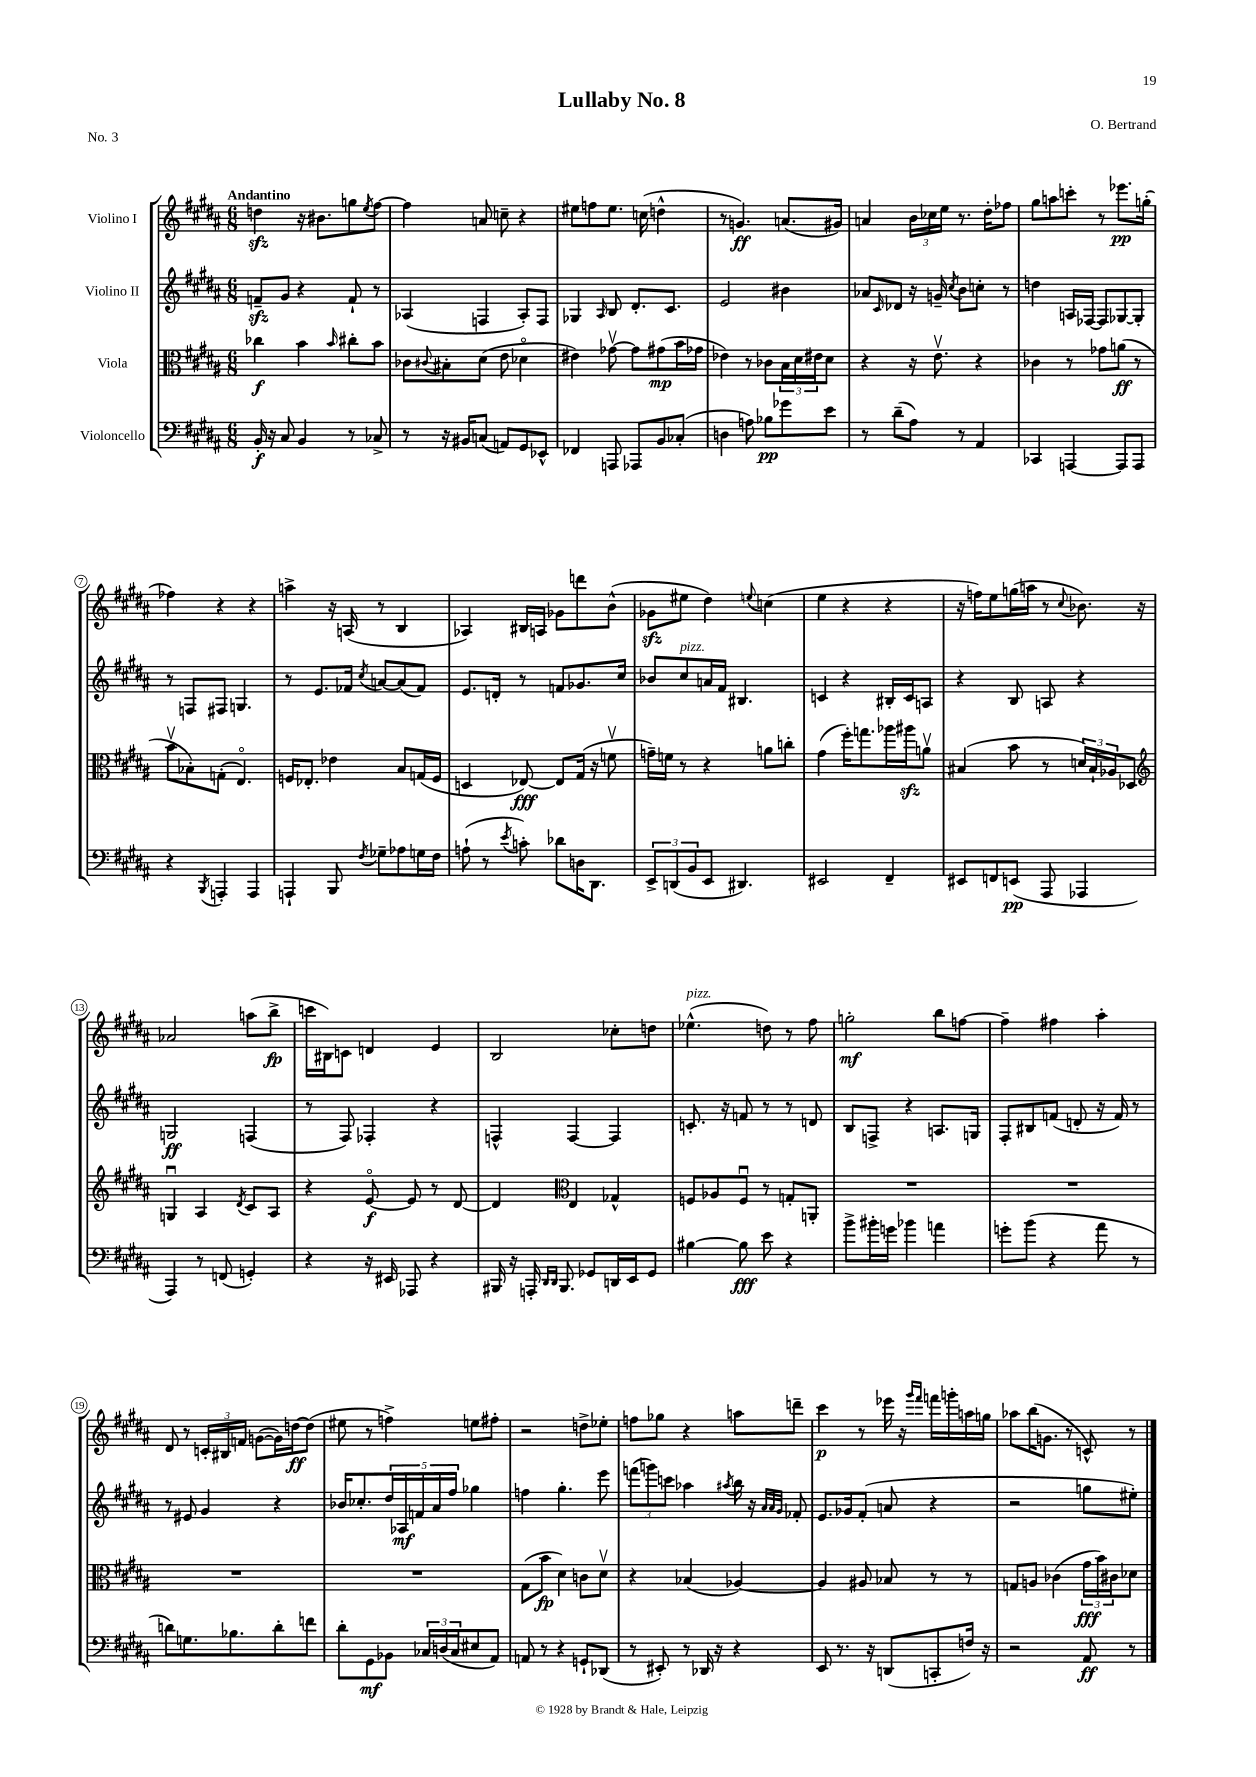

**kern	**dynam	**kern	**dynam	**kern	**dynam	**kern	**dynam
*part4	*part4	*part3	*part3	*part2	*part2	*part1	*part1
*staff4	*staff4	*staff3	*staff3	*staff2	*staff2	*staff1	*staff1
*I"Violoncello	*	*I"Viola	*	*I"Violino II	*	*I"Violino I	*
*clefF4	*	*clefC3	*	*clefG2	*	*clefG2	*
*k[f#c#g#d#a#]	*	*k[f#c#g#d#a#]	*	*k[f#c#g#d#a#]	*	*k[f#c#g#d#a#]	*
*M6/8	*	*M6/8	*	*M6/8	*	*M6/8	*
=1	=1	=1	=1	=1	=1	=1	=1
!	!	!	!	!	!	!LO:TX:a:B:t=Andantino	!
16BB'/	f	4cc-X\	f	8fnzz~/L	.	4ddnzz\	.
16r	.	.	.	.	.	.	.
8C#/	.	.	.	8g#/J	.	.	.
4BB/	.	4b\	.	4r	.	16r	.
.	.	.	.	.	.	8.b#X\L	.
.	.	16qqb/	.	.	.	.	.
8r	.	8cc#X'\L	.	8f`/	.	8ggn\	.
.	.	.	.	.	.	8qee/	.
8C-X^/	.	8b\J	.	8r	.	[8ff#\J	.
=2	=2	=2	=2	=2	=2	=2	=2
8r	.	8c-X\L	.	(4A-X/	.	4ff#\]	.
.	.	8qqc#X/	.	.	.	.	.
16r	.	8B#X'\	.	.	.	.	.
16BB#X/KL	.	.	.	.	.	.	.
(8Cn/J	.	(8d#\J	.	4Fn/	.	8an/	.
8AAn/L)	.	8e\	.	.	.	8ccn~\	.
8GG#/	.	4d-X\	.	8A-'/L)	.	4r	.
8EE-X^^/J	.	.	.	8F/J	.	.	.
=3	=3	=3	=3	=3	=3	=3	=3
4FF-X/	.	4e#X\)	.	4G-X/	.	8ee#X\L	.
.	.	.	.	.	.	8ffn\	.
.	.	.	.	16qqA#/	.	.	.
8AAAn/	.	[8g-Xv\	.	8B/	.	8.ee#\J	.
8AAA-X/L	.	8g-\L]	.	8.d#'/L	.	.	.
.	.	.	.	.	.	(16ccn\	.
8BB/	.	(8g#X\	mp	.	.	4ddn^^\	.
.	.	.	.	8.c#/J	.	.	.
(8C-X'/J	.	16b\L	.	.	.	.	.
.	.	16g-X\JJ	.	.	.	.	.
=4	=4	=4	=4	=4	=4	=4	=4
4Dn\	.	4e-X\)	.	2e/	.	8r	.
.	.	.	.	.	.	4.gn/)	ff
8An\)	.	8r	.	.	.	.	.
8B-X\L	pp	8c-X\L	.	.	.	.	.
8g-X\	.	24B\L	.	4b#X\	.	(8.an/L	.
.	.	24d#\	.	.	.	.	.
.	.	24e#X\J	.	.	.	.	.
8e\J	.	8d#\J	.	.	.	.	.
.	.	.	.	.	.	16g#X/Jk)	.
=5	=5	=5	=5	=5	=5	=5	=5
8r	.	4r	.	8a-X/L	.	4an/	.
.	.	.	.	16qqc#/	.	.	.
(8d#~\L	.	.	.	8d-X/J	.	.	.
8A#\J)	.	16r	.	16r	.	24b\LL	.
.	.	.	.	.	.	24cc-X\	.
.	.	8.ev\	.	16gn~/	.	.	.
.	.	.	.	.	.	24ee\JJ	.
.	.	.	.	8qcc#/	.	.	.
8r	.	.	.	8b\L	.	8.r	.
4AA#/	.	4r	.	8ccn'\J	.	.	.
.	.	.	.	.	.	16dd#'\KL	.
.	.	.	.	8r	.	8ff-X\J	.
=6	=6	=6	=6	=6	=6	=6	=6
4CC-X/	.	4c-X\	.	4ddn\	.	8gg#\L	.
.	.	.	.	.	.	8aan\	.
[4AAAn/	.	8r	.	16An/LL	.	8cccn'\J	.
.	.	.	.	[16F-X/JJ	.	.	.
.	.	8g-X\L	.	8F-/L]	.	8r	.
8AAA/L]	.	(8an\J	ff	[8G-X/	.	8.eee-X\L	pp
8AAA/J	.	8r	.	8G-'/J]	.	.	.
.	.	.	.	.	.	(16ggn'\Jk	.
!!LO:LB:g=z
=7	=7	=7	=7	=7	=7	=7	=7
4r	.	8bv\L	.	8r	.	4ff-X\)	.
.	.	8B-X'\)	.	8Fn/L	.	.	.
8qBBB/	.	.	.	.	.	.	.
4AAAn'/	.	(8Gn'\J	.	8F#X/J	.	4r	.
.	.	4.E/)	.	4.Gn/	.	.	.
4AAA/	.	.	.	.	.	4r	.
=8	=8	=8	=8	=8	=8	=8	=8
4AAAn`/	.	16Fn/KL	.	8r	.	4aan^\	.
.	.	8.E-X'/J	.	.	.	.	.
.	.	.	.	8.e/L	.	.	.
8BBB/	.	4e-X\	.	.	.	16r	.
.	.	.	.	16f-X/Jk	.	(16An/	.
8qF#/	.	.	.	8qcc#/	.	.	.
8G-X~\L	.	.	.	[8an/L	.	8r	.
8A-X\	.	8B/L	.	(8a/]	.	4B/	.
16Gn\L	.	(16Gn/L	.	8f-/J)	.	.	.
16F#\JJ	.	16F/JJ	.	.	.	.	.
=9	=9	=9	=9	=9	=9	=9	=9
(8An`\	.	4Dn/	.	8.e/L	.	4A-X/)	.
8r	.	.	.	.	.	.	.
.	.	.	.	16dn'/Jk	.	.	.
8qe/	.	.	.	.	.	.	.
8cn'\)	.	[8E-X/)	fff	8r	.	16B#X/LL	.
.	.	.	.	.	.	16An/JJ	.
8d-X\L	.	8E-/L]	.	8fn/L	.	8g-X\L	.
16Dn\K	.	(16G#/Jk	.	8.g-X/	.	8dddn\	.
8.DD#\J	.	16r	.	.	.	.	.
.	.	8fnv\	.	.	.	(8b^^\J	.
.	.	.	.	16cc#/Jk	.	.	.
=10	=10	=10	=10	=10	=10	=10	=10
12EE^/L	.	16gn~\LL)	.	8b-X/L	.	8g-Xzz\L	.
.	.	16fn\JJ	.	.	.	.	.
(12DDn/	.	.	.	.	.	.	.
!	!	!	!	!LO:TX:a:i:t=pizz.	!	!	!
.	.	8r	.	8cc#/	.	8ee#X\J	.
12BB/	.	.	.	.	.	.	.
8EE/J	.	4r	.	16an/L	.	4dd#\)	.
.	.	.	.	16f#/JJ	.	.	.
4.DD#X/)	.	.	.	4.B#X/	.	.	.
.	.	.	.	.	.	8qqeen/	.
.	.	8an\L	.	.	.	(4ccn\	.
.	.	8ccn'\J	.	.	.	.	.
=11	=11	=11	=11	=11	=11	=11	=11
2EE#X/	.	(4g#\	.	4cn/	.	4ee\	.
.	.	16ff#'\KL)	.	4r	.	4r	.
.	.	8.ggn\	.	.	.	.	.
4FF#~/	.	16aa-X\L	.	16B#X'/LL	.	4r	.
.	.	16aa#Xzz\J	.	16c/J	.	.	.
.	.	8anv\J	.	8An/J	.	.	.
=12	=12	=12	=12	=12	=12	=12	=12
8EE#X/L	.	(4B#X/	.	4r	.	16r	.
.	.	.	.	.	.	16ffn\KL)	.
8FFn/	.	.	.	.	.	8ee\	.
(8EEn/J	pp	8b\	.	8B/	.	(16ggn\L	.
.	.	.	.	.	.	16aan\JJ	.
8AAA#/	.	8r	.	8An/	.	8r	.
.	.	.	.	.	.	8qqcc#/	.
4AAA-X/	.	24dn/LL)	.	4r	.	8.b-X\)	.
.	.	24B#`/	.	.	.	.	.
.	.	24A-X/J	.	.	.	.	.
.	.	8D-X/J	.	.	.	.	.
.	.	.	.	.	.	16r	.
!!LO:LB:g=z
=13	=13	=13	=13	=13	=13	=13	=13
*	*	*clefG2	*	*	*	*	*
4AAA#/)	.	4Gnu/	.	2Gn/	ff	2a-X/	.
8r	.	4A#/	.	.	.	.	.
(8FFn/	.	.	.	.	.	.	.
.	.	8qd#/	.	.	.	.	.
4GGn'/)	.	8c#/L	.	(4Fn/	.	(8aan\L	.
.	.	8A#/J	.	.	.	8bb^\J	fp
=14	=14	=14	=14	=14	=14	=14	=14
4r	.	4r	.	8r	.	16cccn\LL	.
.	.	.	.	.	.	16B#X\J)	.
.	.	.	.	8F#/)	.	8cn\J	.
16r	.	[8e/	f	4F-X'/	.	4dn/	.
16EE#X/	.	.	.	.	.	.	.
8AAA-X/	.	8e/]	.	.	.	.	.
4r	.	8r	.	4r	.	4e/	.
.	.	[8d#/	.	.	.	.	.
=15	=15	=15	=15	=15	=15	=15	=15
16BBB#X/	.	4d#/]	.	4Fn^^/	.	2B/	.
16r	.	.	.	.	.	.	.
16AAAn'/	.	.	.	.	.	.	.
16qqDD#/LL	.	.	.	.	.	.	.
16qqDD#/JJ	.	.	.	.	.	.	.
8.BBB#/	.	.	.	.	.	.	.
*	*	*clefC3	*	*	*	*	*
.	.	4E/	.	[4F/	.	.	.
8GG-X/L	.	.	.	.	.	.	.
16DDn/L	.	4G-X^^/	.	4F/]	.	8cc-X'\L	.
16EE/J	.	.	.	.	.	.	.
8GG-/J	.	.	.	.	.	8ddn\J	.
=16	=16	=16	=16	=16	=16	=16	=16
!	!	!	!	!	!	!LO:TX:a:i:t=pizz.	!
[4B#X\	.	8Fn/L	.	8.cn'/	.	(4.ee-X^^\	.
.	.	8A-X/	.	.	.	.	.
.	.	.	.	16r	.	.	.
8B#\]	fff	8Fu/J	.	8fn/	.	.	.
8e\	.	8r	.	8r	.	8ddn\)	.
4r	.	8Gn'/L	.	8r	.	8r	.
.	.	8AAn'/J	.	8dn/	.	8ff#\	.
=17	=17	=17	=17	=17	=17	=17	=17
8b^\L	.	2.r	.	8B/L	.	2ggn'\	mf
16b#X'\L	.	.	.	8Fn^/J	.	.	.
16gn\JJ	.	.	.	.	.	.	.
4b-X\	.	.	.	4r	.	.	.
4an\	.	.	.	8.An/L	.	8bb\L	.
.	.	.	.	.	.	[8ffn\J	.
.	.	.	.	16Gn/Jk	.	.	.
=18	=18	=18	=18	=18	=18	=18	=18
8gn'\L	.	2.r	.	8F#'/L	.	4ff~\]	.
(8b\J	.	.	.	8B#X/	.	.	.
4r	.	.	.	(8fn/J	.	4ff#X\	.
.	.	.	.	8dn'/	.	.	.
8a#\	.	.	.	16r	.	4aa#'\	.
.	.	.	.	16f/)	.	.	.
8r	.	.	.	8r	.	.	.
!!LO:LB:g=z
=19	=19	=19	=19	=19	=19	=19	=19
8dn\L)	.	2.r	.	8r	.	8d#/	.
8.Gn\	.	.	.	8e#X/	.	8r	.
.	.	.	.	4g#/	.	24cn'/LL	.
.	.	.	.	.	.	24B#X/	.
8.B-X\	.	.	.	.	.	.	.
.	.	.	.	.	.	24fn/JJ	.
.	.	.	.	.	.	([8gn\L	.
8d'\	.	.	.	4r	.	16g\L])	.
.	.	.	.	.	.	[16ddn\J	ff
8fn\J	.	.	.	.	.	(8dd\J]	.
=20	=20	=20	=20	=20	=20	=20	=20
8d#'\L	.	2.r	.	16b-X/KL	.	8ee#X\	.
.	.	.	.	8.cc-X'/	.	.	.
8GG#\	mf	.	.	.	.	8r	.
8BB-X\J	.	.	.	20dd#/L	.	4ffn^\)	.
.	.	.	.	20A-X/	mf	.	.
.	.	.	.	20fn/	.	.	.
24C-X/LL	.	.	.	.	.	.	.
.	.	.	.	20a#/	.	.	.
(24Dn/	.	.	.	.	.	.	.
.	.	.	.	20ff#/JJ	.	.	.
24C-/J	.	.	.	.	.	.	.
8E#X/	.	.	.	4gg-X\	.	8een\L	.
8AA#/J)	.	.	.	.	.	8ff#X'\J	.
=21	=21	=21	=21	=21	=21	=21	=21
8AAn/	.	(8G#\L	.	4ffn\	.	2r	.
8r	.	8b\J	fp	.	.	.	.
4r	.	4d#\)	.	4.gg#'\	.	.	.
8GGn`/L	.	8cn\L	.	.	.	8ddn^\L	.
(8DD-X/J	.	8d#v\J	.	8eee\	.	8ee-X'\J	.
=22	=22	=22	=22	=22	=22	=22	=22
8r	.	4r	.	(12fffn\L	.	8ffn\L	.
.	.	.	.	12gggn\)	.	.	.
8EE#X'/)	.	.	.	.	.	8gg-X\J	.
.	.	.	.	12cccn\J	.	.	.
8r	.	(4B-X/	.	4aa-X\	.	4r	.
16DD-X/	.	.	.	.	.	.	.
16r	.	.	.	.	.	.	.
.	.	.	.	8qaa#X/	.	.	.
4r	.	[4A-X/)	.	16bb\	.	8aan\L	.
.	.	.	.	16r	.	.	.
.	.	.	.	32qqa#/LLL	.	.	.
.	.	.	.	32qqa#/	.	.	.
.	.	.	.	32qqg#/JJJ	.	.	.
.	.	.	.	8f-X'/	.	8dddn~\J	.
=23	=23	=23	=23	=23	=23	=23	=23
8EE/	.	4A-/]	.	8.e/L	.	4ccc#\	p
8.r	.	.	.	.	.	.	.
.	.	.	.	16g-X/k	.	.	.
.	.	8A#X/	.	(8f#'/J	.	8r	.
16r	.	.	.	.	.	.	.
(8DDn/L	.	8B-X/	.	8an/	.	16eee-X\	.
.	.	.	.	.	.	16r	.
.	.	.	.	.	.	16qqggg#/LL	.
.	.	.	.	.	.	16qqfff#/JJ	.
8CCn'/	.	8r	.	4r	.	16fffn\LL	.
.	.	.	.	.	.	16gggn'\	.
16Fn/Jk)	.	8r	.	.	.	16aan\	.
16r	.	.	.	.	.	16ggn\JJ	.
=24	=24	=24	=24	=24	=24	=24	=24
2r	.	8Gn/L	.	2r	.	8aa-X\L	.
.	.	8An/J	.	.	.	(16bb\K	.
.	.	.	.	.	.	8.gn\J	.
.	.	(4c-X\	.	.	.	.	.
.	.	.	.	.	.	8r	.
8AA#/	ff	24g#\LL	fff	8ggn\L	.	8cn^^/)	.
.	.	24b\)	.	.	.	.	.
.	.	24c#X\J	.	.	.	.	.
8r	.	8d-X\J	.	8ee#X'\J)	.	8r	.
==	==	==	==	==	==	==	==
*-	*-	*-	*-	*-	*-	*-	*-
